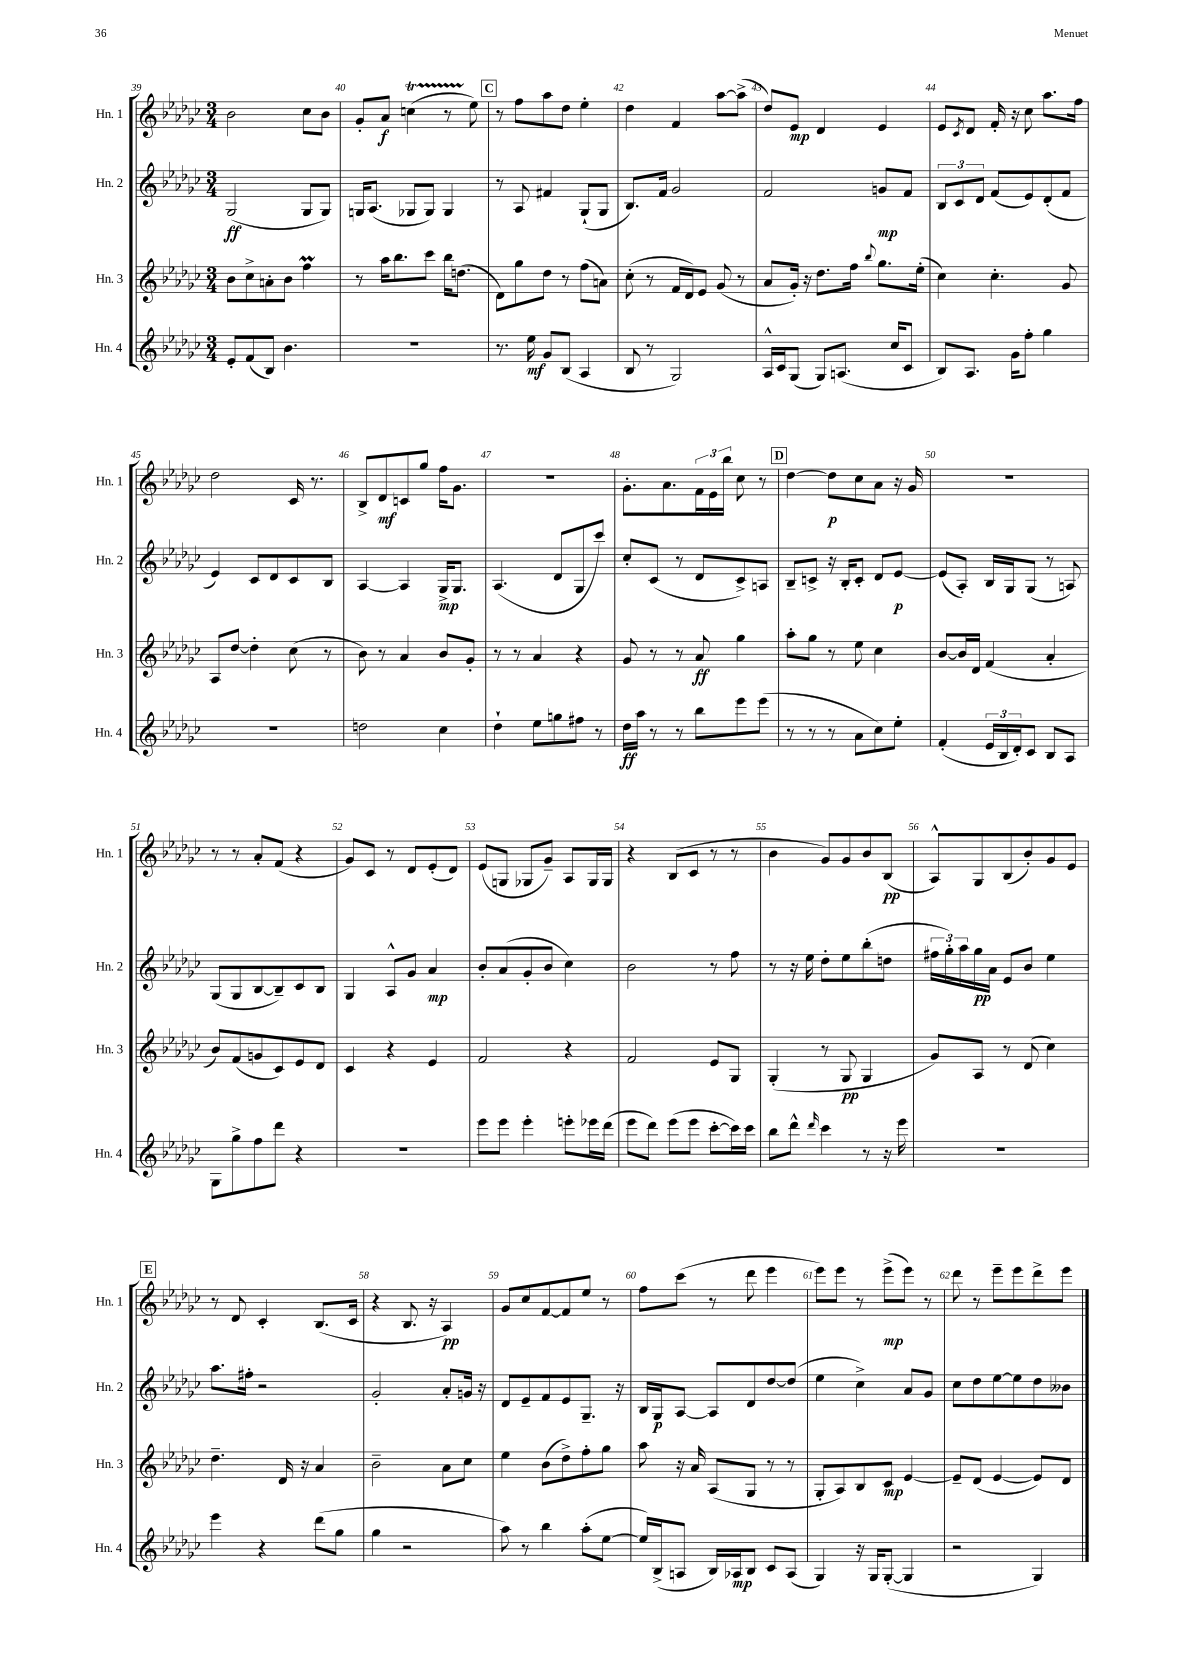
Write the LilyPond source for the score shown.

<<
\new StaffGroup <<
\new Staff = "s0" \with { instrumentName = "Hn. 1" shortInstrumentName = "Hn. 1" } {
    \clef treble \key ges \major \numericTimeSignature \time 3/4
    bes'2 ces''8 bes'8 |
    ges'8-. aes'8\f c''4\startTrillSpan( r8 ees''8\stopTrillSpan) |
    \mark \markup { \box "C" } r8 f''8 aes''8 des''8 ees''4-. |
    des''4 f'4 aes''8~ aes''8->( |
    des''8) ees'8\mp des'4 ees'4 |
    ees'8 \acciaccatura { ces'8 } des'8 f'16-. r16 ces''8 aes''8. f''16 |
    des''2 ces'16 r8. |
    bes8-> des'8\mf c'8 ges''8 f''16 ges'8. |
    R2. |
    ges'8.-. aes'8. \tuplet 3/2 { f'16 ees'16 bes''16 } ces''8 r8 |
    \mark \markup { \box "D" } des''4~ des''8\p ces''8 aes'8 r16 ges'16 |
    R2. |
    r8 r8 aes'8-. f'8( r4 |
    ges'8) ces'8 r8 des'8 ees'8-.( des'8) |
    ees'8( g8 ges8 ges'8--) aes8 ges16 ges16 |
    r4 bes8( ces'8 r8 r8 |
    bes'4 ges'8) ges'8 bes'8 bes8\pp( |
    aes8-^) ges8 bes8( bes'8-.) ges'8 ees'8 |
    \mark \markup { \box "E" } r8 des'8 ces'4-. bes8.( ces'16 |
    r4 bes8. r16 aes4\pp) |
    ges'8 ces''8 f'8~ f'8 ees''8 r8 |
    f''8 ces'''8( r8 des'''8 ees'''4 |
    ees'''8) ees'''8 r8 ees'''8->\mp( ees'''8) r8 |
    des'''8 r8 ees'''8-- ees'''8 des'''8-> ees'''8 \bar "|." |
}
\new Staff = "s1" \with { instrumentName = "Hn. 2" shortInstrumentName = "Hn. 2" } {
    \clef treble \key ges \major \numericTimeSignature \time 3/4
    ges2\ff( ges8 ges8) |
    g16 aes8.( ges8 ges8) ges4 |
    \mark \markup { \box "C" } r8 aes8 fis'4 ges8-!( ges8 |
    bes8.) f'16 ges'2 |
    f'2 g'8\mp f'8 |
    \tuplet 3/2 { bes8 ces'8 des'8 } f'8( ees'8) des'8-.( f'8 |
    ees'4) ces'8 des'8 ces'8 bes8 |
    aes4~ aes4 ges16->\mp ges8. |
    aes4.( des'8 ges8 ces'''8) |
    ces''8-. ces'8( r8 des'8 ces'8->) a8 |
    \mark \markup { \box "D" } bes8-- c'8-> r16 bes16-. c'8-. des'8 ees'8~\p |
    ees'8( aes8-.) bes16 ges16 ges8( r8 a8) |
    ges8( ges8 bes8~ bes8--) ces'8 bes8 |
    ges4 aes8-^ ges'8 aes'4\mp |
    bes'8-. aes'8( ges'8-. bes'8 ces''4) |
    bes'2 r8 f''8 |
    r8 r16 ees''16 des''8-. ees''8 bes''8-.( d''8 |
    \tuplet 3/2 { fis''16 ges''16-.) aes''16 } ges''16\pp aes'16 ees'8 bes'8 ees''4 |
    \mark \markup { \box "E" } aes''8. fis''16-. r2 |
    ges'2-. aes'8-. g'16 r16 |
    des'8 ees'8-- f'8 ees'8 ges8.-- r16 |
    bes16 ges16\p aes8~ aes8 des'8 des''8~ des''8( |
    ees''4 ces''4->) aes'8 ges'8 |
    ces''8 des''8 ees''8~ ees''8 des''8 beses'8 \bar "|." |
}
\new Staff = "s2" \with { instrumentName = "Hn. 3" shortInstrumentName = "Hn. 3" } {
    \clef treble \key ges \major \numericTimeSignature \time 3/4
    bes'8 ces''8-> a'8-. bes'8 f''4\prall |
    r8 aes''16 bes''8. ces'''8 bes''16 d''8.( |
    \mark \markup { \box "C" } des'8) ges''8 des''8 r8 f''8( a'8) |
    ces''8-.( r8 f'16 des'16) ees'8 ges'8( r8 |
    aes'8 ges'16-.) r16 des''8. f''16 \appoggiatura { bes''8 } ges''8. ees''16-.( |
    ces''4) ces''4.-. ges'8 |
    aes8 des''8~ des''4-. ces''8( r8 |
    bes'8) r8 aes'4 bes'8 ges'8-. |
    r8 r8 aes'4 r4 |
    ges'8 r8 r8 aes'8\ff ges''4 |
    \mark \markup { \box "D" } aes''8-. ges''8 r8 ees''8 ces''4 |
    bes'8~ bes'16 des'16 f'4( aes'4-. |
    bes'8) f'8( g'8 ces'8) ees'8 des'8 |
    ces'4 r4 ees'4 |
    f'2 r4 |
    f'2 ees'8 ges8 |
    ges4-.( r8 ges8\pp ges4 |
    ges'8) aes8 r8 des'8( ces''4) |
    \mark \markup { \box "E" } des''4.-- des'16 r16 aes'4 |
    bes'2-- aes'8 ces''8 |
    ees''4 bes'8( des''8->) f''8-. ges''8 |
    aes''8 r16 aes'16 aes8( ges8 r8 r8 |
    ges8-. aes8) bes8 ces'8\mp ees'4~ |
    ees'8-- des'8( ees'4~ ees'8) des'8 \bar "|." |
}
\new Staff = "s3" \with { instrumentName = "Hn. 4" shortInstrumentName = "Hn. 4" } {
    \clef treble \key ges \major \numericTimeSignature \time 3/4
    ees'8-. f'8( bes8) bes'4. |
    R2. |
    \mark \markup { \box "C" } r8. ees''16\mf ges'8 bes8( aes4 |
    bes8 r8 ges2) |
    aes16-^ ces'16 ges8( ges8) a8.( ces''16 ces'8 |
    bes8) aes8. ges'16 f''8-. ges''4 |
    R2. |
    d''2 ces''4 |
    des''4-! ees''8 g''8 fis''8 r8 |
    des''16\ff aes''16 r8 r8 bes''8 ees'''8 ees'''8( |
    \mark \markup { \box "D" } r8 r8 r8 aes'8 ces''8) ees''8-. |
    f'4-.( \tuplet 3/2 { ees'16 bes16 des'16-.) } ces'8 bes8 aes8 |
    ges8 ges''8-> f''8 des'''8 r4 |
    R2. |
    ees'''8 ees'''8 ees'''4-. e'''8-. ees'''16 des'''16( |
    ees'''8 des'''8) ees'''8( ees'''8 ces'''8~-. ces'''16) ces'''16 |
    bes''8 des'''8-^ \grace { des'''16 } ces'''4 r8 r16 ees'''16 |
    R2. |
    \mark \markup { \box "E" } ees'''4 r4 des'''8( ges''8 |
    ges''4 r2 |
    aes''8) r8 bes''4 aes''8-.( ees''8~ |
    ees''16) bes16->( a8 bes16) aes16\mp bes8 ces'8 aes8( |
    ges4) r16 ges16 ges8~-.( ges4 |
    r2 ges4) \bar "|." |
}
>>
>>
\layout { \context { \Score currentBarNumber = #39 \override BarNumber.break-visibility = ##(#f #t #t) barNumberVisibility = #all-bar-numbers-visible } }
